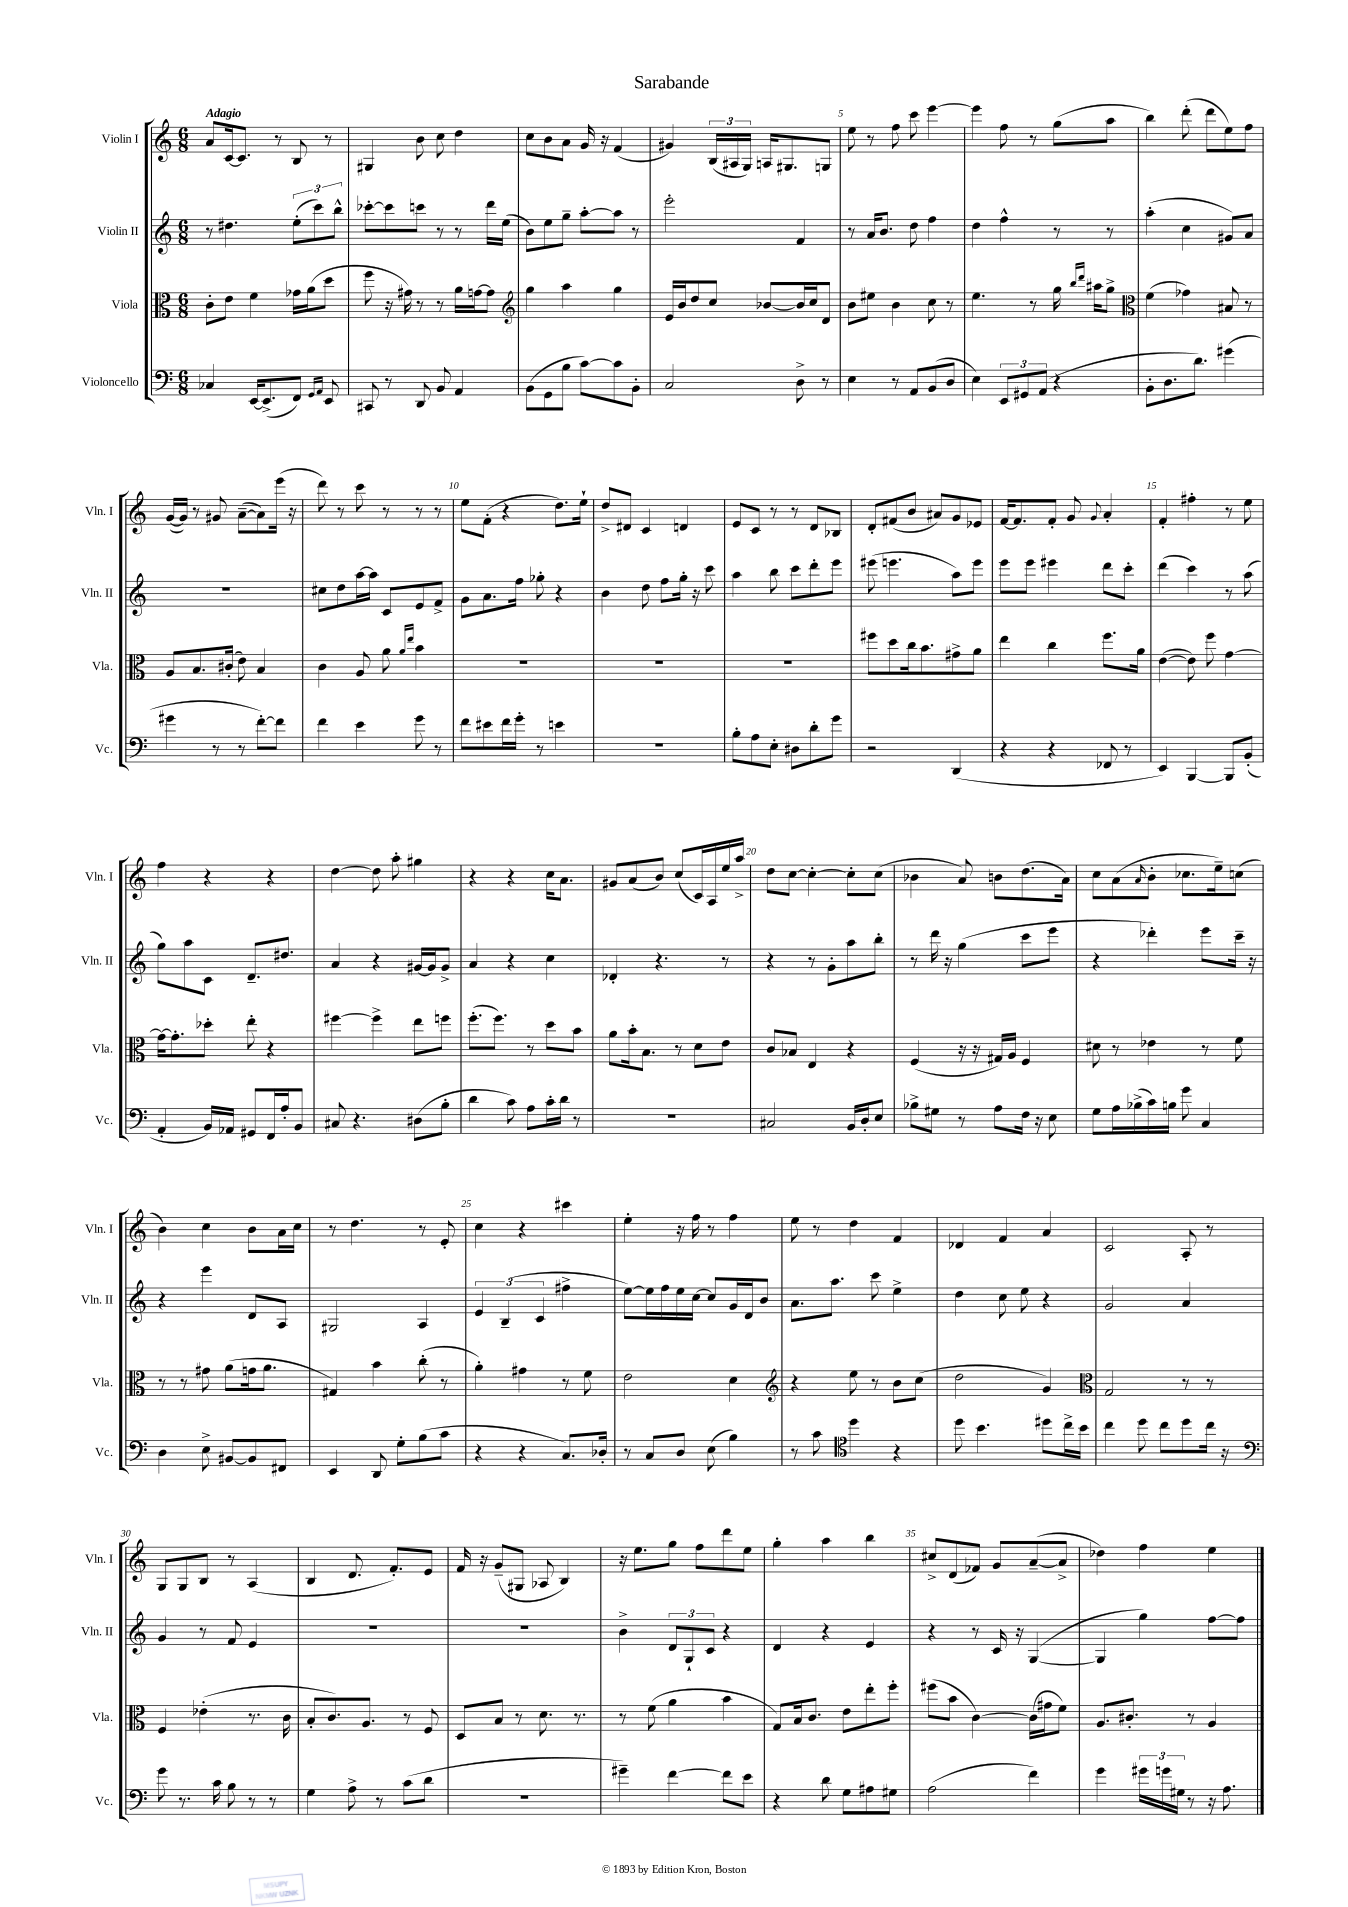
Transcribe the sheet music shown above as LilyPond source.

\header { title = "Sarabande" }
<<
\new StaffGroup <<
\new Staff = "s0" \with { instrumentName = "Violin I" shortInstrumentName = "Vln. I" } {
    \clef treble \key c \major \numericTimeSignature \time 6/8 \tempo "Adagio"
    a'8 c'16~ c'8. r8 b8 r8 |
    gis4 b'8 c''8 d''4 |
    c''8 b'8 a'8 g'16 r16 f'4( |
    gis'4) \tuplet 3/2 { b16( ais16 g16) } a16 gis8. g8 |
    e''8 r8 f''8 c'''8 e'''4~ |
    e'''4 f''8 r8 g''8( a''8 |
    b''4) d'''8-.( d'''8 e''8) f''8 |
    g'16~( g'16) r8 gis'8 a'8~--( a'8) e'''16( r16 |
    d'''8) r8 c'''8 r8 r8 r8 |
    e''8 f'8-.( r4 d''8.) e''16-! |
    d''8-> dis'8 c'4 d'4 |
    e'8 c'8 r8 r8 d'8 bes8 |
    d'8-. fis'8( b'8 ais'8) g'8 ees'8 |
    f'16~ f'8. f'8-. g'8 \appoggiatura { g'8 } a'4-. |
    f'4-. fis''4-. r8 e''8 |
    f''4 r4 r4 |
    d''4~ d''8 a''8-. gis''4 |
    r4 r4 c''16 a'8. |
    gis'8 a'8( b'8) c''8( c'16) a16 e''16 a''16-> |
    d''8 c''8~ c''4~-. c''8-. c''8( |
    bes'4 a'8) b'8 d''8.( a'16) |
    c''8 a'8( \grace { a'16 } b'8-. ces''8. e''16--) c''8( |
    b'4) c''4 b'8 a'16 c''16 |
    r8 d''4. r8 e'8-. |
    c''4 r4 cis'''4 |
    e''4-. r16 f''16 r8 f''4 |
    e''8 r8 d''4 f'4 |
    des'4 f'4 a'4 |
    c'2 a8-. r8 |
    g8 g8 b8 r8 a4( |
    b4 d'8. f'8.-.) e'8 |
    f'16 r16 g'8--( gis8 aes8 b4) |
    r16 e''8. g''8 f''8 d'''8 e''8 |
    g''4-. a''4 b''4 |
    cis''8-> d'8( fes'8) g'8 a'8~--( a'8-> |
    des''4) f''4 e''4 \bar "|." |
}
\new Staff = "s1" \with { instrumentName = "Violin II" shortInstrumentName = "Vln. II" } {
    \clef treble \key c \major \numericTimeSignature \time 6/8
    r8 dis''4. \tuplet 3/2 { e''8-.( c'''8) b''8-^ } |
    ces'''8~-. ces'''8 c'''8 r8 r8 d'''16 e''16( |
    b'8) e''8 g''8-- a''8~-. a''8 r8 |
    e'''2-. f'4 |
    r8 a'16 b'8. d''8 f''4 |
    d''4 f''4-^ r8 r8 |
    a''4-.( c''4 gis'8) a'8 |
    R2. |
    cis''8 d''8 a''16~ a''16 c'8 e'8 f'8-> |
    g'8 a'8. f''16 ges''8-. r4 |
    b'4 d''8 f''8 g''16-. r16 c'''8 |
    a''4 b''8 c'''8 d'''8-. e'''8 |
    eis'''8( e'''4. a''8) e'''8 |
    e'''8 e'''8 eis'''4 d'''8 c'''8-. |
    d'''4( c'''4) r8 a''8( |
    g''8) a''8 c'8 d'8.-- dis''8. |
    a'4 r4 gis'16~ gis'16 gis'8-> |
    a'4 r4 c''4 |
    des'4-. r4. r8 |
    r4 r8 g'8-. a''8 b''8-. |
    r8 d'''16 r16 g''4( c'''8 e'''8 |
    r4 des'''4-.) e'''8 c'''16-- r16 |
    r4 e'''4 d'8 a8 |
    gis2 a4 |
    \tuplet 3/2 { e'4 b4--( c'4 } fis''4-> |
    e''8~) e''16 f''16 e''16 c''16~ c''8 g'16 d'16 b'8 |
    a'8. a''8. c'''8 e''4-> |
    d''4 c''8 e''8 r4 |
    g'2 a'4 |
    g'4 r8 f'8 e'4 |
    R2. |
    R2. |
    b'4-> \tuplet 3/2 { d'8 g8-! c'8 } r4 |
    d'4 r4 e'4 |
    r4 r8 c'16 r16 g4~( |
    g4 g''4) f''8~ f''8 \bar "|." |
}
\new Staff = "s2" \with { instrumentName = "Viola" shortInstrumentName = "Vla." } {
    \clef alto \key c \major \numericTimeSignature \time 6/8
    c'8-. e'8 f'4 ges'16 a'16( d''8 |
    f''8 r16 gis'16) r8 r8 a'16 g'16~ g'8 |
    \clef treble g''4 a''4 g''4 |
    e'16 b'16 d''8 c''8 bes'8~ bes'16 c''16 d'8 |
    b'8 eis''8 b'4 c''8 r8 |
    e''4. r8 g''16 \grace { b''16 d'''16 } ais''16 g''8-> |
    \clef alto f'4( ges'4) bis8 r8 |
    a8 b8. cis'16-.( e'8) b4 |
    c'4 a8 a'8 \grace { a'16 e''16 } b'4 |
    R2. |
    R2. |
    R2. |
    fis''8 d''8 c''16 b'8. gis'8-> a'8 |
    e''4 c''4 f''8. a'16 |
    e'4~( e'8) f''8 g'4~ |
    g'16~ g'8.-. des''8-. e''8-. r4 |
    fis''4~ fis''4-> e''8 f''8 |
    f''8.-.( f''8.) r8 d''8 b'8 |
    a'8 b'16-. b8. r8 d'8 e'8 |
    c'8 bes8 e4 r4 |
    f4( r16 r16 gis16) a16 f4 |
    dis'8 r8 ees'4 r8 f'8 |
    r8 r8 gis'8 a'8( g'16 a'8. |
    gis4) b'4 c''8-.( r8 |
    a'4-.) gis'4 r8 f'8 |
    e'2 d'4 |
    \clef treble r4 e''8 r8 b'8 c''8( |
    d''2 g'4) |
    \clef alto g2 r8 r8 |
    f4 ees'4-.( r8. c'16 |
    b8-. c'8.) a8. r8 f8 |
    d8 b8 r8 d'8. r8. |
    r8 f'8( a'4 b'4 |
    g8) b16 c'8. e'8 e''8-. f''8-. |
    fis''8( b'8 c'4~) c'16( gis'16 f'8) |
    a8. cis'8.-. r8 a4 \bar "|." |
}
\new Staff = "s3" \with { instrumentName = "Violoncello" shortInstrumentName = "Vc." } {
    \clef bass \key c \major \numericTimeSignature \time 6/8
    ces4 e,16~ e,8.->( f,8) \grace { g,16 a,16 } e,8 |
    cis,8 r8 d,8 b,8 a,4 |
    b,8( g,8 b8 c'8~) c'8 b,8-. |
    c2 d8-> r8 |
    e4 r8 a,8 b,8( d8 |
    e4) \tuplet 3/2 { e,8 gis,8 a,8( } r4 |
    b,8-. d8. d'8.) gis'4( |
    gis'4 r8 r8 f'8~-.) f'8 |
    f'4 e'4 g'8 r8 |
    f'8 eis'8 f'16 g'16-. r8 e'4 |
    R2. |
    b8-. a8 e8-. dis8 d'8-. g'8 |
    r2 d,4( |
    r4 r4 fes,8 r8 |
    e,4) b,,4~ b,,8 b,8-.( |
    a,4-. b,16) aes,16 gis,8 f,16 a16-. b,8 |
    cis8 r4. dis8( b8-. |
    d'4 c'8) a8 c'16-. d'16 r8 |
    R2. |
    cis2 b,16 d16-. e8 |
    bes8-> gis8 r8 a8 f16 r16 e8 |
    g8 a16 bes16->( c'16) b16 g'8 c4 |
    d4 e8-> bis,8~ bis,8 fis,8 |
    e,4 d,8 g8-. b8( c'8 |
    r4 r4 c8.) des16-. |
    r8 c8 d8 e8( b4) |
    r8 c'8 \clef tenor d''4 r4 |
    d''8 b'4. dis''8 c''16-> b'16 |
    c''4 d''8 c''8 d''8 c''16 r16 |
    \clef bass g'8 r8. c'16 b8 r8 r8 |
    g4 a8-> r8 c'8( d'8 |
    R2. |
    gis'4--) f'4~ f'8 e'8 |
    r4 d'8 g8 ais8 gis8 |
    a2( f'4) |
    g'4 \tuplet 3/2 { gis'16 g'16 gis16 } r8 r16 a8. \bar "|." |
}
>>
>>
\layout { \context { \Score \override BarNumber.break-visibility = ##(#f #t #t) barNumberVisibility = #(every-nth-bar-number-visible 5) } }
